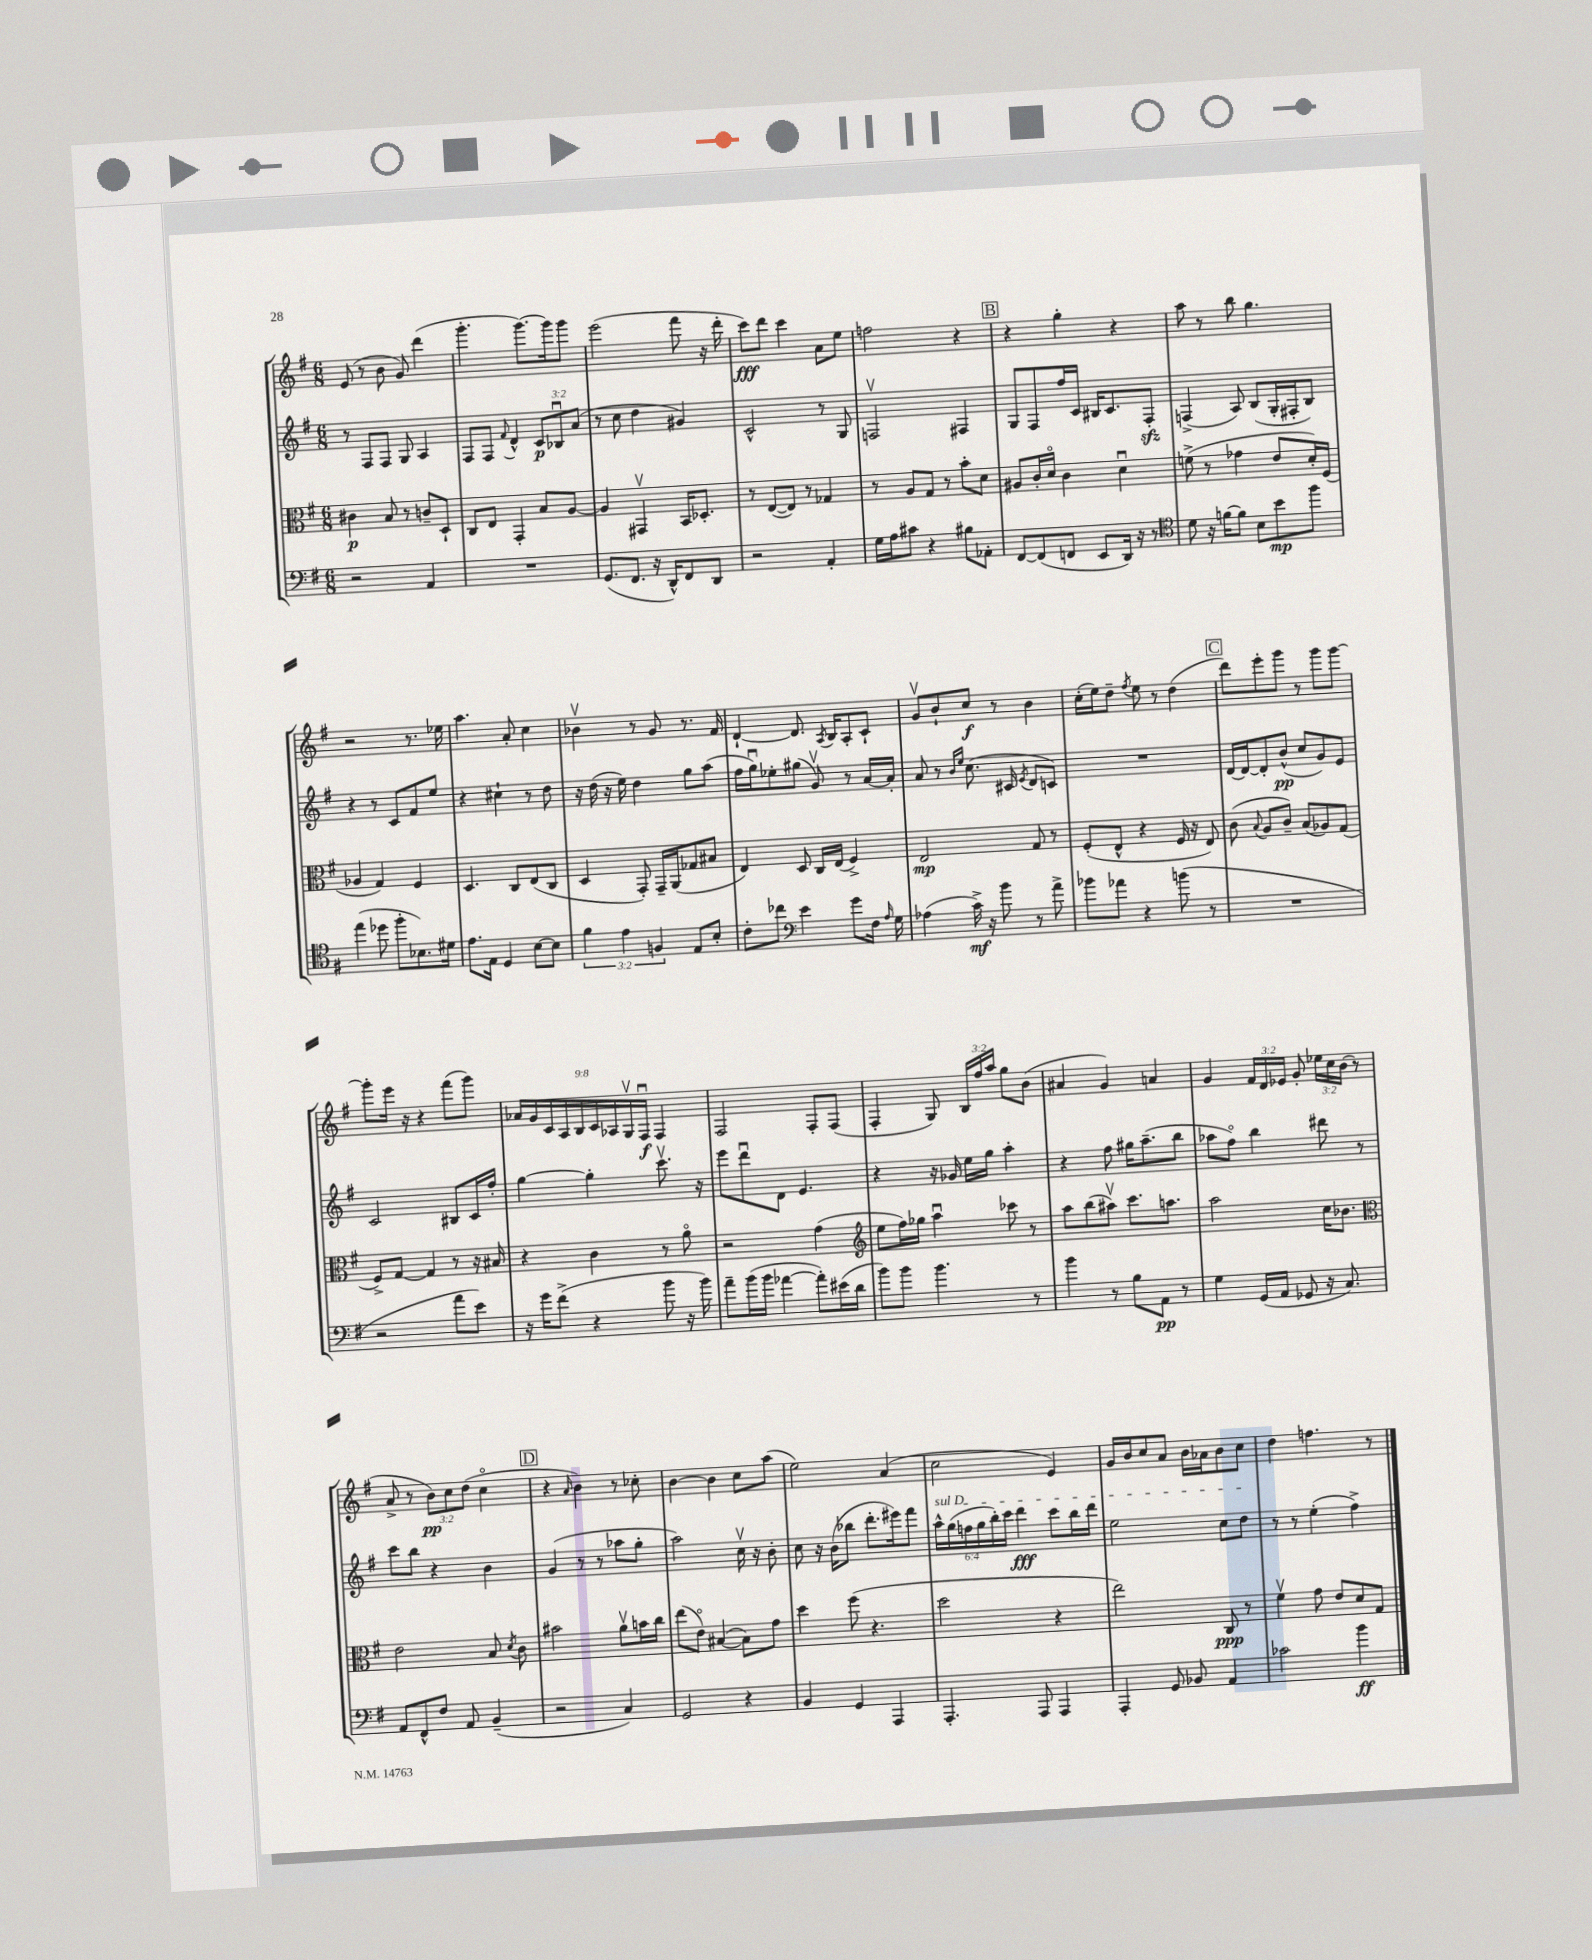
<<
\new StaffGroup <<
\new Staff = "s0" {
    \clef treble \key g \major \numericTimeSignature \time 6/8 \override Staff.TupletNumber.text = #tuplet-number::calc-fraction-text
    \autoBeamOff e'8( r8 b'8 g'8) d'''4( |
    g'''4.-. g'''8.[~) g'''16 g'''8] |
    e'''2( fis'''8 r16 d'''16-. |
    c'''8[\fff) d'''8] c'''4 a'8[ e''8] |
    f''2 r4 |
    \mark \markup { \box "B" } r4 g''4-. r4 |
    a''8 r8 b''8 g''4. |
    r2 r8. ees''16 |
    a''4. a'8-. c''4 |
    bes'4\upbow r8 g'8 r8. fis'16 |
    d'4~-! d'8. \acciaccatura { a8 } b16[ a8-. c'8]-! |
    g'8[\upbow b'8-! c''8]\f r8 b'4 |
    c''16[-.( e''16) d''8]-- \acciaccatura { fis''8 } e''8 r8 d''4( |
    \mark \markup { \box "C" } d'''8[) e'''8-. g'''8] r8 g'''8[ g'''8]~ |
    g'''8[-. e'''16] r16 r4 fis'''8[( g'''8]) |
    \tuplet 9/8 { aes'16[ g'16 c'16 a16 b16 c'16 aes16 g16\upbow fis16]\downbow\f } fis4 |
    fis2 fis8[-. fis8]( |
    fis4-. g8) \tuplet 3/2 { b16[ fis''16 a''16] } g''8[ b'8]( |
    ais'4 g'4) a'4 |
    g'4 \tuplet 3/2 { fis'16[ d'16 ees'16] } g'8-. \tuplet 3/2 { ees''16[ c''16 b'16]( } r8 |
    a'8-> r8 \tuplet 3/2 { b'8[\pp) c''8 d''8]( } c''4\flageolet |
    \mark \markup { \box "D" } r4 \grace { a'16 } b'4) r8 ces''8-. |
    b'4~ b'4 c''8[ a''8]( |
    e''2) a'4( |
    c''2 e'4) |
    g'16[ b'16 c''8 a'8] b'16[ aes'16 b'8 c''8] |
    d''4 f''4. r8 \bar "|." |
}
\new Staff = "s1" {
    \clef treble \key g \major \numericTimeSignature \time 6/8 \override Staff.TupletNumber.text = #tuplet-number::calc-fraction-text
    \autoBeamOff r8 fis8[ fis8] g8 a4 |
    fis8[ fis8] \appoggiatura { fis'8 } d'4-^ \tuplet 3/2 { c'8[\p bes8\downbow a'8]( } |
    r8 c''8 d''4 gis'4) |
    c'2-^ r8 g8 |
    f2\upbow fis4 |
    \mark \markup { \box "B" } g8[ fis8 fis''16 c'16] bis16[ c'8. fis8]-.\sfz |
    f4->( a8) b8[( g16-. fis16-. b8]) |
    r4 r8 c'8[ fis'8 e''8] |
    r4 cis''4-! r8 d''8 |
    r16 d''16( r16 e''16) d''4 g''8[ a''8]( |
    fis''16[ g''16\downbow) ees''8-. gis''8]( g'8\upbow) r8 a'16[~ a'16]-. |
    a'8 r8 \grace { b'16[ e''16] } c''8.( cis'16 \acciaccatura { e'8 } d'8[ c'8]) |
    R2. |
    \mark \markup { \box "C" } d'16[~ d'16~ d'8-. b'8]-^\pp( c''8[ g'8) e'8] |
    c'2 bis8[ c'16 fis''16]-. |
    g''4~ g''4-. c'''8.\upbow r16 |
    e'''8[ d'''8\downbow d'8] e'4. |
    r4 r16 ges'16 e''16[ g''16] a''4-. |
    r4 fis''8 gis''16[ a''8.--( b''8] |
    aes''8[ fis''8]\flageolet) b''4 dis'''8 r8 |
    c'''8[ b''8] r4 b'4 |
    \mark \markup { \box "D" } g'4( r8 r8 aes''8[ g''8]-. |
    a''2) c''16\upbow r16 b'8-. |
    c''8 r16 b'16[( bes''8] d'''8.[-. eis'''16) fis'''8] |
    \tuplet 6/4 { \once \override TextSpanner.bound-details.left.text = \markup { \italic "sul D" } a''16[-^\startTextSpan g''16( f''16 g''16 b''16-.) c'''16] } d'''4\fff c'''8[ b''16 d'''16] |
    e''2 c''8[ d''8]\stopTextSpan |
    r8 r8 e''4-.( fis''4->) \bar "|." |
}
\new Staff = "s2" {
    \clef alto \key g \major \numericTimeSignature \time 6/8
    \autoBeamOff cis'4\p b8 r8 c'8[-- d8]-! |
    c8[ e8] g,4-. b8[ a8]~ |
    a4 gis,4\upbow b,16[ des8.]-. |
    r8 e8[~( e8]) r8 ges4 |
    r8 a8[ g8] r8 b'8[-. d'8] |
    \mark \markup { \box "B" } ais8[ c'16-. d'16]\flageolet c'4 d'4\downbow |
    f'8->( r8 ges'4 e'8[ d'16-.) fis16]( |
    aes4 g4) fis4 |
    d4. c8[ e8( c8] |
    d4 g,8-.) g,16[-- a,16( ges8 bis8] |
    e4) d8 c16[ e16]( fis4->) |
    e2\mp g8 r8 |
    fis8[-.( e8]-^ r4 fis16 r16 e8) |
    \mark \markup { \box "C" } c'8( \appoggiatura { b8 } a8[ c'8]--) b8[( aes8) g8]( |
    fis8[->) g8]~ g4 r8 r16 bis16 |
    r4 c'4 r8 a'8\flageolet |
    r2 g'4( |
    \clef treble e''8[ fis''16) ges''16] a''4\downbow ces'''8 r8 |
    a''8[ b''8( ais''8]\upbow) c'''8.[ a''8.] |
    a''2 c''16[ bes'8.] |
    \clef alto e'2 b8 \acciaccatura { d'8 } c'8 |
    \mark \markup { \box "D" } bis'2 a'8[\upbow b'16 c''16] |
    e''8[( e'8]\flageolet) bis4~( bis8[) g'8] |
    d''4 fis''8( r4. |
    d''2 r4 |
    e''2) c8\ppp r8 |
    fis'4\upbow g'8 e'8[ d'8 g8] \bar "|." |
}
\new Staff = "s3" {
    \clef bass \key g \major \numericTimeSignature \time 6/8 \override Staff.TupletNumber.text = #tuplet-number::calc-fraction-text
    \autoBeamOff r2 a,4 |
    R2. |
    g,8.[( fis,8.] r16 d,16[-^) fis,8 d,8] |
    r2 a,4-. |
    g16[ a16 cis'8] r4 bis8[ aes,8]-. |
    \mark \markup { \box "B" } fis,8[~ fis,8( f,8] e,8[ d,16]) r16 r8 |
    \clef tenor d'8 r16 f'16[~ f'8] b8[ b'8\mp fis''8] |
    e''4( des''8 fis''8[-. bes8.) dis'16] |
    e'8.[ e16] d4 b8[~ b8] |
    \tuplet 3/2 { fis'4 e'4 f4 } e8[ b8]-. |
    c'8[-. ces''8] \clef bass e'4 g'8[ fis16] \grace { a16 } g16 |
    aes4( c'16->\mf) r16 b'8 r8 a'8-> |
    bes'8[ aes'8] r4 b'8( r8 |
    \mark \markup { \box "C" } R2. |
    r2 a'8[ e'8]) |
    r16 g'16[ fis'8]->( r4 b'8 r16 b'16) |
    a'8[-- b'16( b'16] aes'4~ aes'8[-.) eis'16( d'16] |
    b'8[) b'8] b'4. r8 |
    b'4 r8 b8[ a,8]\pp r8 |
    g4 g,16[( a,16] ges,8 r16 c8.) |
    a,8[ fis,8-^ fis8] a,8 b,4--( |
    \mark \markup { \box "D" } r2 c4) |
    g,2 r4 |
    b,4 g,4 a,,4 |
    a,,4.-. a,,8 a,,4 |
    a,,4-. g,8 bes,8 a,4 |
    ces'2 b'4\ff \bar "|." |
}
>>
>>
\layout { \context { \Score \remove "Bar_number_engraver" } }
